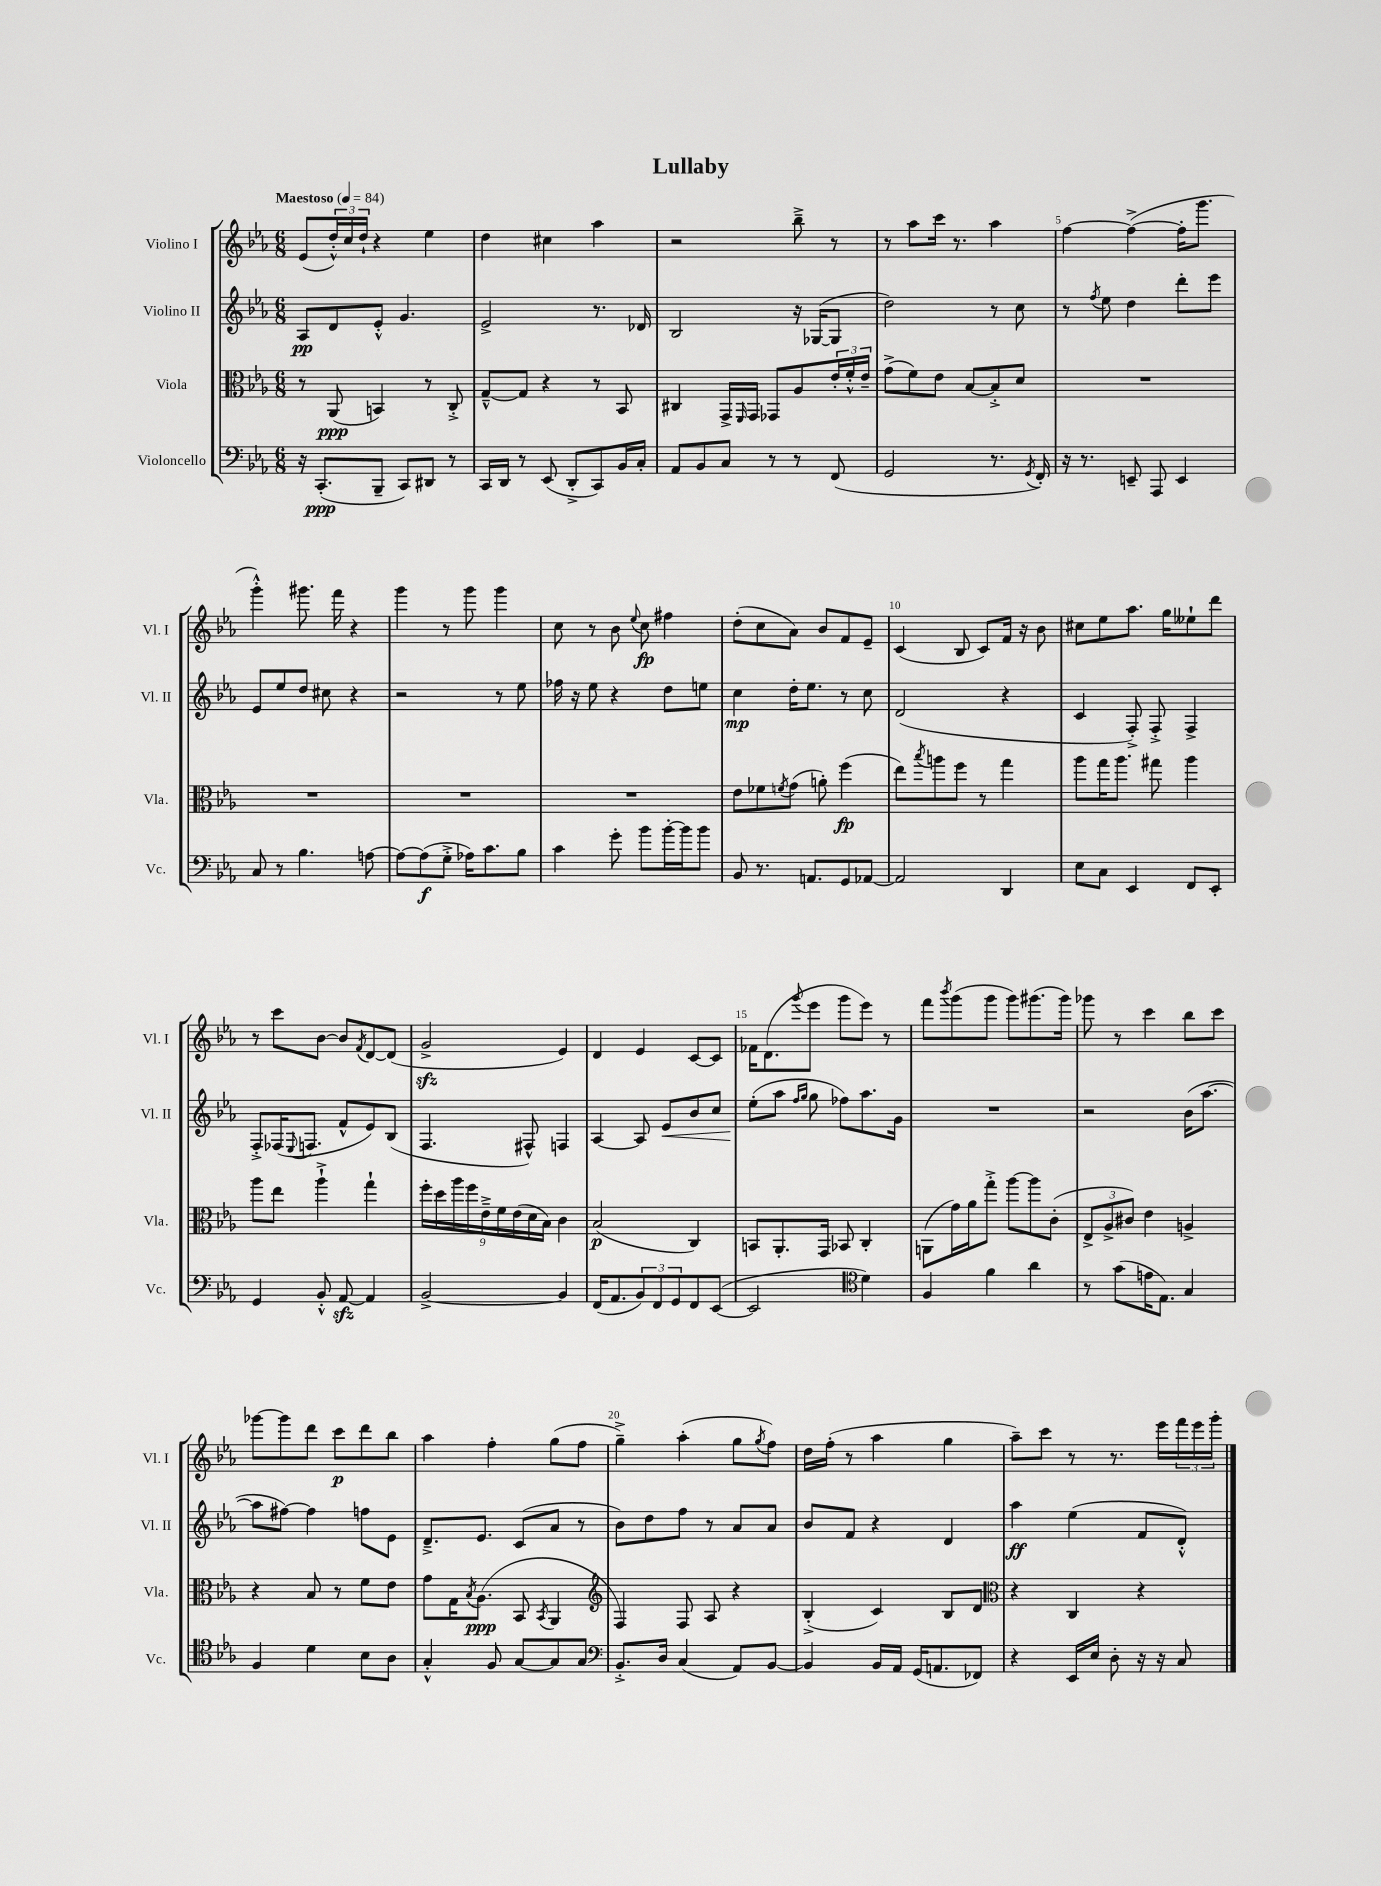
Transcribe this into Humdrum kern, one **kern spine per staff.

**kern	**kern	**kern	**kern
*staff4	*staff3	*staff2	*staff1
*clefF4	*clefC3	*clefG2	*clefG2
*k[b-e-a-]	*k[b-e-a-]	*k[b-e-a-]	*k[b-e-a-]
*M6/8	*M6/8	*M6/8	*M6/8
*MM84	*MM84	*MM84	*MM84
16r	8r	8A-/L	(8e-/L
(8.CC'/L	.	.	.
.	(8AA-/	8d/	24dd'^^/L)
.	.	.	24cc/
.	.	.	24dd`/JJ
8BBB-~/J	4BB/)	8e-'^^/J	4r
8CC/L)	.	4.g/	.
8DD#/J	8r	.	4ee-\
8r	8C'^/	.	.
=	=	=	=
16CC/LL	[8G~^^/L	2e-^/	4dd\
16DD/JJ	.	.	.
8r	8G/]J	.	.
(8EE-/	4r	.	4cc#\
8DD'^/L	.	.	.
8CC/)	8r	8.r	4aa-\
16BB-/L	8BB-/	.	.
16C'/JJ	.	16d-/	.
=	=	=	=
8AA-/L	4C#/	2B-/	2r
8BB-/	.	.	.
8C/J	16GG^/LL	.	.
.	16qqFF/	.	.
.	16GG/JJ	.	.
8r	8GG-/L	.	.
8r	8A-/	16r	8bb-~^\
.	.	([16G-/LK	.
(8FF/	24e-'/L	8G-/]J	8r
.	24f'^^/	.	.
.	24e-~/JJ	.	.
=	=	=	=
2GG/	(8g^\L	2dd\)	8r
.	8f\)	.	8aa-\L
.	8e-\J	.	16ccc\Jk
.	.	.	8.r
.	[8B-/L	.	.
8.r	8B-'^/]	8r	4aa-\
.	8d/J	8cc\	.
8qGG/	.	.	.
16FF'/)	.	.	.
=	=	=	=
16r	2.r	8r	[4ff\
8.r	.	.	.
.	.	8qff/	.
.	.	8ee-\	.
8EE~/	.	4dd\	(4ff^\_
8AAA-/	.	.	.
4EE/	.	8ddd'\L	16ff'\]LK
.	.	.	8.ggg\J
.	.	8eee-\J	.
=	=	=	=
8C/	2.r	8e-/L	4ggg'^^\)
8r	.	8ee-/	.
4.B-\	.	8dd/J	8.ggg#\
.	.	8cc#\	.
.	.	.	16fff\
.	.	4r	4r
[8A\	.	.	.
=	=	=	=
8A\_L	2.r	2r	4ggg\
(8A\]	.	.	.
8G'^\J	.	.	8r
16A-\LK)	.	.	8ggg\
8.c\	.	.	.
.	.	8r	4ggg\
8B-\J	.	8ee-\	.
=	=	=	=
4c\	2.r	16ff-\	8cc\
.	.	16r	.
.	.	8ee-\	8r
8g'\	.	4r	8b-\
.	.	.	8qqee-/
8b-\L	.	.	8cc\
[16b-'\L	.	8dd\L	4ff#\
16b-\]J	.	.	.
8b-\J	.	8ee\J	.
=	=	=	=
8BB-/	8e-\L	4cc\	(8dd'\L
8.r	8f-\	.	8cc\
.	8qf/	.	.
.	(8g\J	16dd'\LK	8a-\J)
8.AA/L	.	8.ee-\J	.
.	8a'\)	.	8b-/L
8GG/	(4ff\	8r	8f/
[8AA-/J	.	8cc\	8e-~/J
=	=	=	=
2AA-/]	8ee-\L)	(2d/	(4c/
.	8qbb-/	.	.
.	8aa\	.	.
.	8ff\J	.	8B-/
.	8r	.	8c/L)
4DD/	4gg\	4r	16f/Jk
.	.	.	16r
.	.	.	8b-\
=	=	=	=
8E-\L	8aa-\L	4c/	8cc#\L
8C\J	16gg\K	.	8ee-\
.	8.aa-\J	.	.
4EE-/	.	8F'^/)	8.aa-\J
.	8gg#\	8F'^/	.
.	.	.	16gg\LK
8FF/L	4aa-\	4F^/	8ee--`\
8EE-'/J	.	.	8ddd\J
=	=	=	=
4GG/	8aa-\L	8F'^/L	8r
.	8ee-\J	(16F-/K	8ccc\L
.	.	8qqE-/	.
.	.	8.F/J	.
8BB-'^^/	4aa-`^\	.	[8b-\J
[8AA-/	.	8f^^/L	8b-/]L
.	.	.	8qf/
4AA-/]	4gg`\	8e-/)	[8d/
.	.	(8B-/J	(8d/]J
=	=	=	=
[2BB-^/	18ff'\LL	4.F/	2g^/
.	18dd\	.	.
.	18aa-\	.	.
.	18ff\	.	.
.	18e-~^\	.	.
.	18f\	.	.
.	(18e-\	.	.
.	.	8F#^^/)	.
.	18d\	.	.
.	18B-\JJ)	.	.
4BB-/]	4c\	4F/	4e-/)
=	=	=	=
(16FF/LK	(2B-/	[4A-/	4d/
8.AA-/	.	.	.
12BB-/)	.	8A-/]	4e-/
12FF/	.	.	.
.	.	8e-/L	.
12GG/	.	.	.
8FF/	4C/)	8b-/	[8c/L
([8EE-/J	.	8cc/J	8c/]J
=	=	=	=
2EE-/]	8BB/L	(8ee-'\L	16f-\LK
.	.	.	(8.d\
.	8.AA-'/	8aa-\J	.
.	.	16qqff/LL	.
.	.	16qqgg/JJ	8qqggg/
.	.	8gg\	8eee-\J
.	16GG/Jk	.	.
.	8BB-/	8ff-\L)	8ggg\L
*clefC4	*	*	*
4d\)	4C'/	8.aa-\	8eee-\J)
.	.	.	8r
.	.	16g\Jk	.
=	=	=	=
4F/	(8AA\L	2.r	8fff\L
.	.	.	8qbbb-/
.	16g\L)	.	(8ggg\
.	16a-\J	.	.
4f\	8gg'^\J	.	8ggg\J
.	[8aa-\L	.	8ggg\L)
4a-\	8aa-\]	.	(8.ggg#\
.	(8c'\J	.	.
.	.	.	16ggg#\Jk)
=	=	=	=
8r	12E-^/L	2r	8ggg-\
.	12A-^/	.	.
(8g\L	.	.	8r
.	12c#/J)	.	.
16e\K	4e-\	.	4ccc\
8.E-\J)	.	.	.
4G/	4A^/	(16b-\LK	8bb-\L
.	.	[8.aa-\J	.
.	.	.	8ccc\J
=	=	=	=
4F/	4r	8aa-\]L	[8ggg-\L
.	.	[8ff#\J)	8ggg-\]
4d\	8B-/	4ff#\]	8ddd\J
.	8r	.	8ccc\L
8B-\L	8f\L	8ff\L	8ddd\
8A-\J	8e-\J	8e-\J	8bb-\J
=	=	=	=
4G'^^/	8g\L	8.d~^/L	4aa-\
.	16G\K	.	.
.	8qB-/	.	.
.	(8.A-\J	8.e-/J	.
8F/	.	.	4ff'\
[8G/L	8BB-/	(8c/L	.
.	8qBB-/	.	.
8G/]	4AA-/	8a-/J	(8gg\L
8G/J	.	8r	8ff\J
=	=	=	=
*clefF4	*clefG2	*	*
8.BB-'^/L	4F/)	8b-\L)	4gg~^\)
.	.	8dd\	.
16D/Jk	.	.	.
(4C/	8F/	8ff\J	(4aa-'\
.	8A-/	8r	.
8AA-/L)	4r	8a-/L	8gg\L
.	.	.	8qgg/
[8BB-/J	.	8a-/J	8ff\J)
=	=	=	=
4BB-/]	(4B-'^/	8b-/L	16dd\LL
.	.	.	(16ff'\JJ
.	.	8f/J	8r
16BB-/LL	4c/)	4r	4aa-\
16AA-/JJ	.	.	.
(16GG/LK	.	.	.
8.AA/	.	.	.
.	8B-/L	4d/	4gg\
8FF-/J)	8d/J	.	.
=	=	=	=
*	*clefC3	*	*
4r	4r	4aa-\	8aa-~\L)
.	.	.	8ccc\J
16EE-/LL	4C/	(4ee-\	8r
16E-/JJ	.	.	.
8D'\	.	.	8.r
16r	4r	8f/L	.
16r	.	.	16eee-\LL
8C/	.	8d'^^/J)	24fff\
.	.	.	24eee-\
.	.	.	24ggg'\JJ
==	==	==	==
*-	*-	*-	*-
